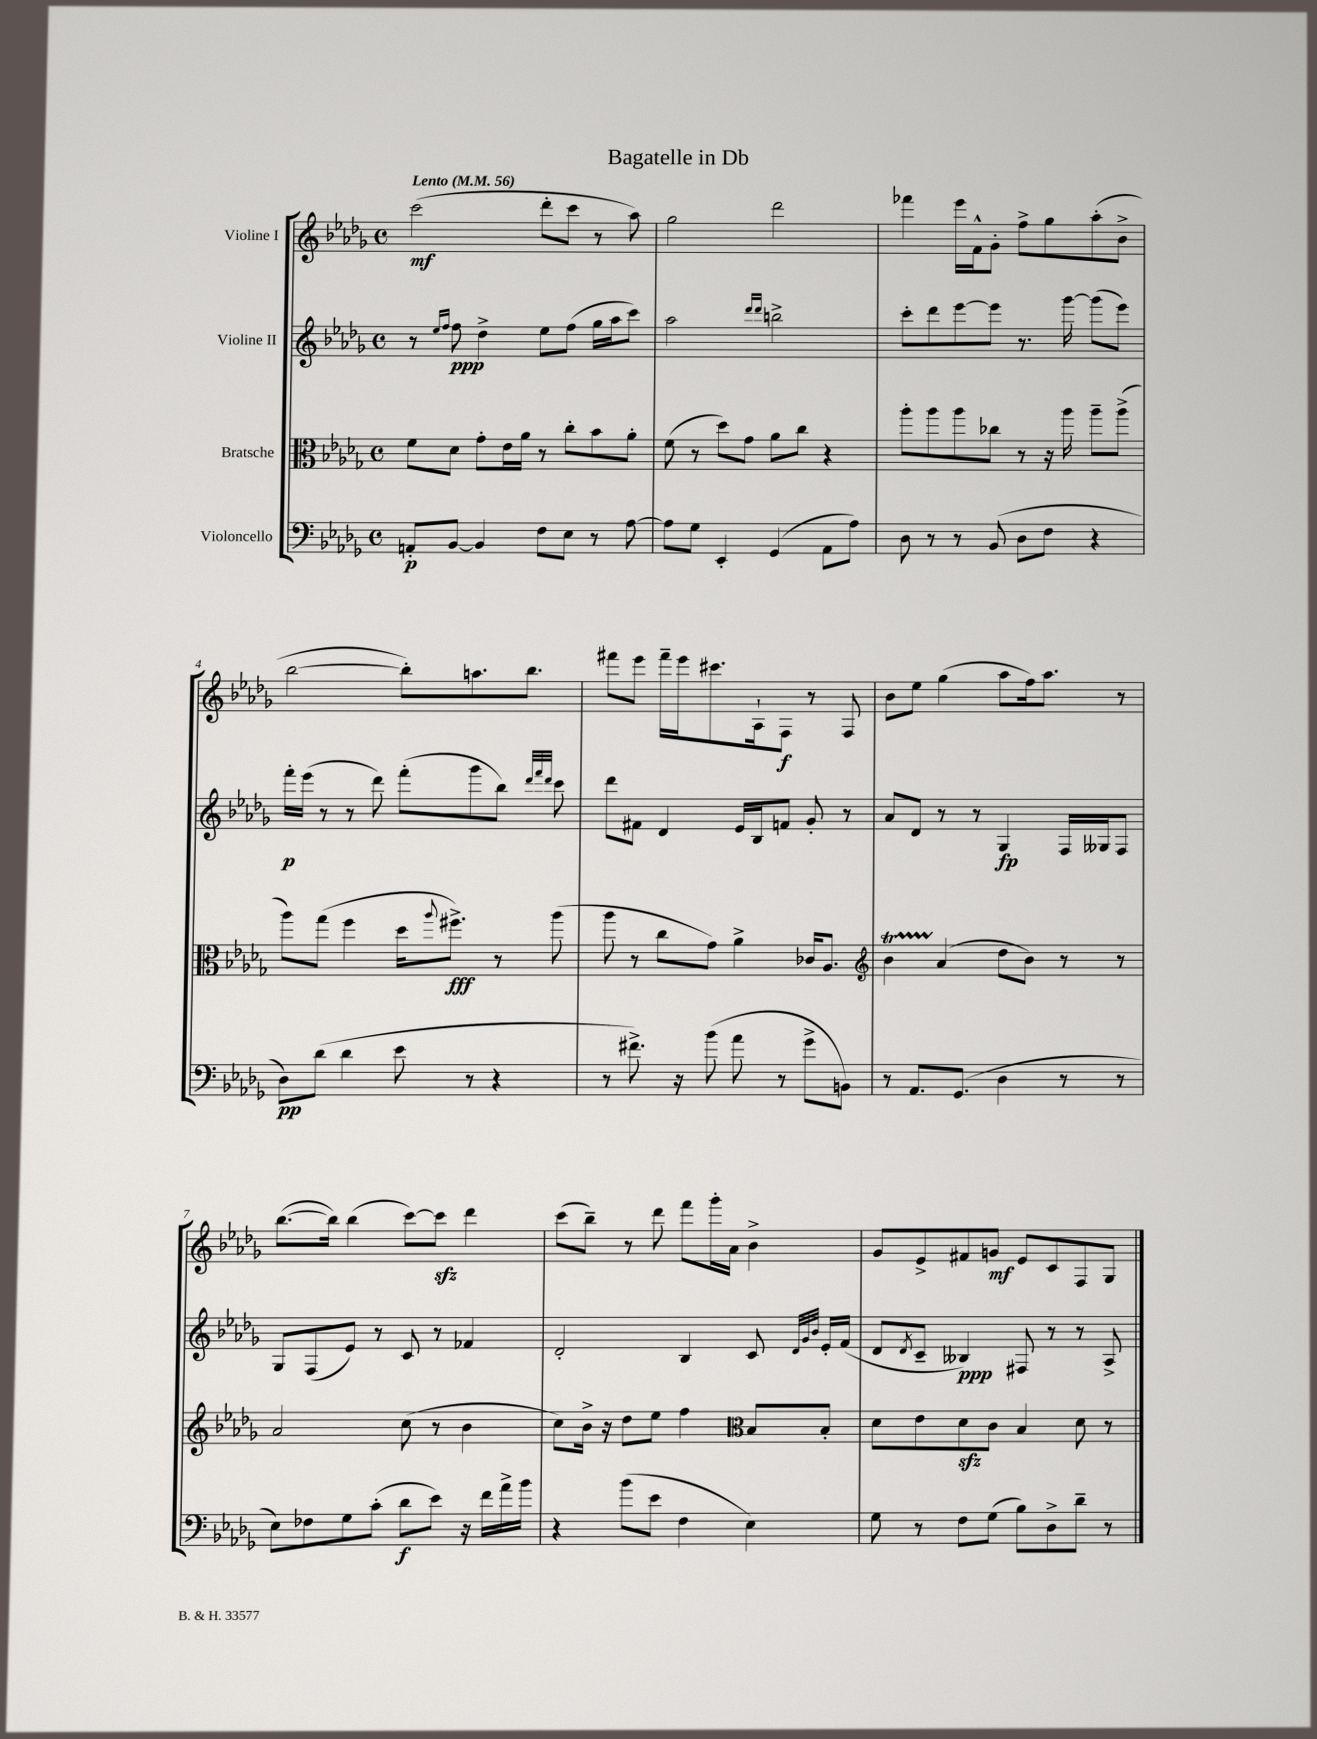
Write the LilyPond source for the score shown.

\header { title = "Bagatelle in Db" }
<<
\new StaffGroup <<
\new Staff = "s0" \with { instrumentName = "Violine I" } {
    \clef treble \key des \major \defaultTimeSignature \time 4/4 \tempo "Lento" 4 = 56
    c'''2\mf( des'''8-. c'''8 r8 aes''8) |
    ges''2 des'''2 |
    fes'''4 ees'''16 f'16-^ ges'8-. f''8-> ges''8 aes''8-.( bes'8-> |
    bes''2~ bes''8-.) a''8. bes''8. |
    fis'''8 ees'''8 fis'''16-- ees'''16 cis'''8. aes16-! f8\f r8 f8 |
    bes'8 ees''8 ges''4( aes''8 f''16) aes''8. r8 |
    bes''8.~( bes''16) bes''4( c'''8~) c'''8\sfz des'''4 |
    c'''8( bes''8--) r8 des'''8 f'''8 ges'''16-. aes'16 bes'4-> |
    ges'8 ees'8-> fis'8 g'8\mf ees'8 c'8 f8 ges8 \bar "|." |
}
\new Staff = "s1" \with { instrumentName = "Violine II" } {
    \clef treble \key des \major \defaultTimeSignature \time 4/4
    r8 \grace { ees''16 f''16 } f''8\ppp des''4-> ees''8 f''8( ges''16 aes''16 c'''8) |
    aes''2 \grace { des'''16 des'''16 } b''2-> |
    c'''8-. des'''8 ees'''8~ ees'''8 r8. ges'''16~ ges'''8( ees'''8) |
    f'''16-.\p ees'''16( r8 r8 des'''8) f'''8-.( ges'''8 bes''8) \grace { des'''32 f'''32 des'''32 } c'''8 |
    des'''8 fis'8 des'4 ees'16 bes16 f'8 ges'8-. r8 |
    aes'8 des'8 r8 r8 ges4\fp f16 geses16 f8 |
    ges8 f8( ees'8) r8 c'8 r8 fes'4 |
    des'2-. bes4 c'8 \grace { des'32 ges'32 bes'32 } ees'16-. f'16( |
    des'8 \acciaccatura { des'8 } c'8-- beses4\ppp) fis8 r8 r8 aes8-> \bar "|." |
}
\new Staff = "s2" \with { instrumentName = "Bratsche" } {
    \clef alto \key des \major \defaultTimeSignature \time 4/4
    f'8 des'8 ges'8-. ees'16 aes'16 r8 c''8-. bes'8 aes'8-. |
    f'8( r8 des''8) ges'8 aes'8 c''8 r4 |
    aes''8-. aes''8 aes''8 ces''8 r8 r16 aes''16 aes''8-- aes''8->( |
    aes''8) ges''8( f''4 des''16 \appoggiatura { aes''8 } fis''8.->\fff) r8 aes''8( |
    aes''8 r8 c''8 ges'8) aes'4-> ces'16 aes8. |
    \clef treble bes'4\startTrillSpan aes'4\stopTrillSpan( des''8 bes'8) r8 r8 |
    aes'2 c''8( r8 bes'4 |
    c''8) bes'16-> r16 des''8 ees''8 f''4 \clef alto bes8 bes8-. |
    des'8 ees'8 des'8\sfz c'8 bes4 des'8 r8 \bar "|." |
}
\new Staff = "s3" \with { instrumentName = "Violoncello" } {
    \clef bass \key des \major \defaultTimeSignature \time 4/4
    a,8-.\p bes,8~ bes,4 f8 ees8 r8 aes8~ |
    aes8 ges8 ees,4-. ges,4( aes,8 aes8) |
    des8 r8 r8 bes,8( des8 f8 r4 |
    des8\pp) des'8( des'4 ees'8 r8 r4 |
    r8 fis'8.->) r16 bes'8( aes'8 r8 ges'8-> b,8) |
    r8 aes,8. ges,8.( des4 r8 r8 |
    ees8) fes8 ges8 c'8-.( des'8\f ees'8) r16 f'16 aes'16-> bes'16 |
    r4 bes'8( ees'8 f4 ees4) |
    ges8 r8 f8 ges8( bes8) des8-> des'8-- r8 \bar "|." |
}
>>
>>
